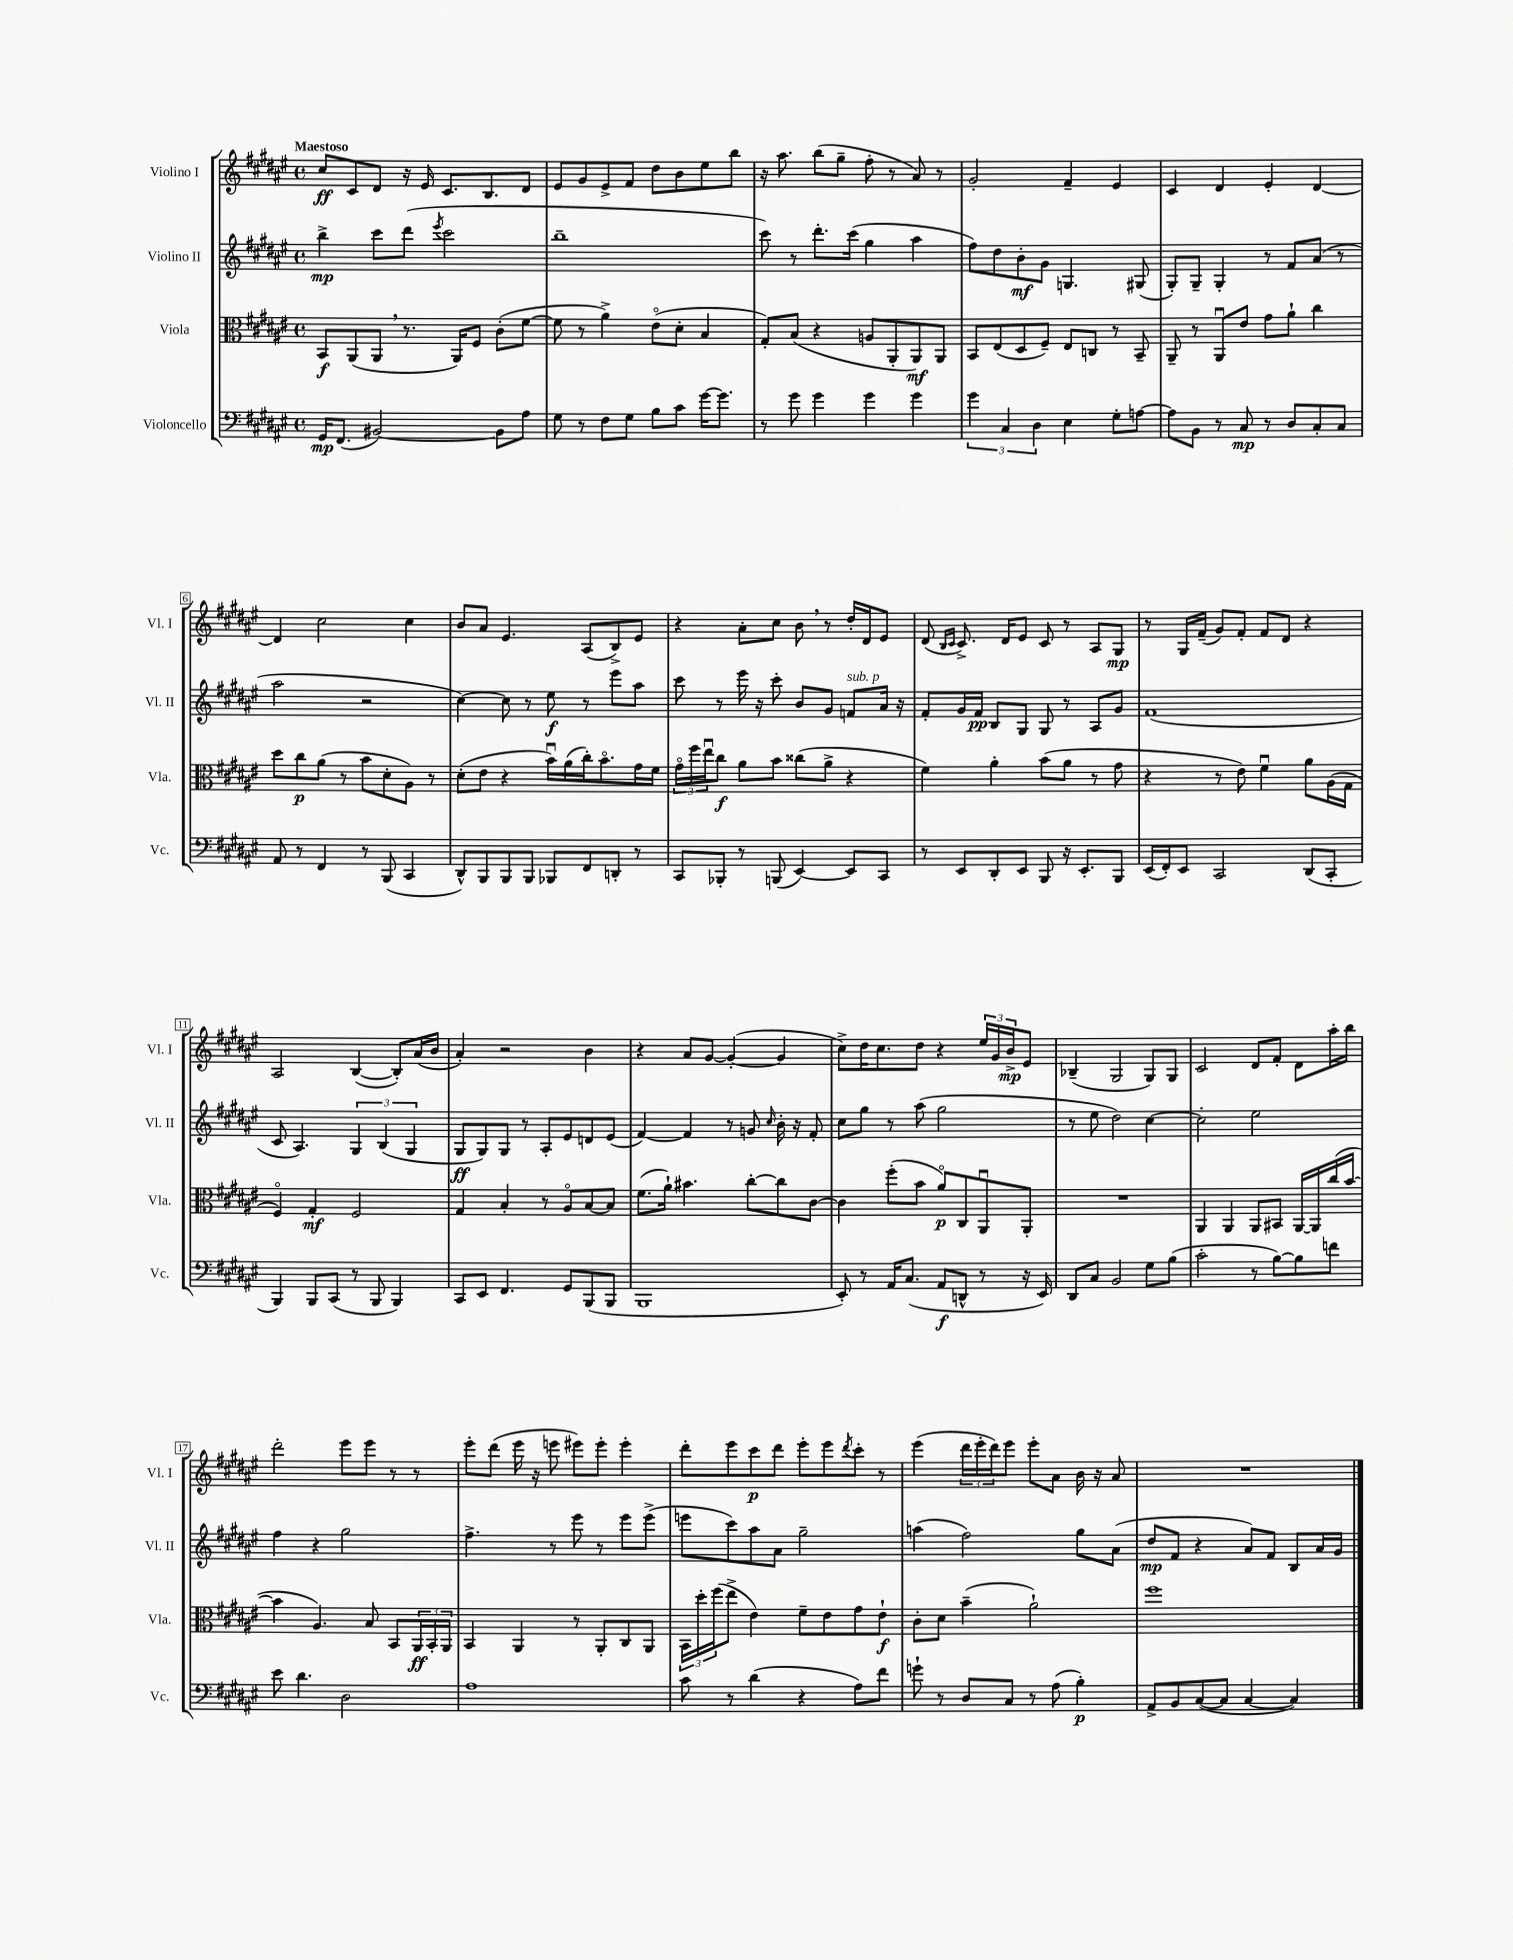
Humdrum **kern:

**kern	**kern	**kern	**kern
*staff4	*staff3	*staff2	*staff1
*clefF4	*clefC3	*clefG2	*clefG2
*k[f#c#g#d#a#e#]	*k[f#c#g#d#a#e#]	*k[f#c#g#d#a#e#]	*k[f#c#g#d#a#e#]
*M4/4	*M4/4	*M4/4	*M4/4
*met(c)	*met(c)	*met(c)	*met(c)
16GG#/LK	8BB/L	4bb^\	8cc#/L
(8.FF#/J	.	.	.
.	(8AA#/	.	8c#/
[2BB#/)	8AA#/J	8ccc#\L	8d#/J
.	8.r	(8ddd#\J	16r
.	.	.	16e#/
.	.	8qeee#/	.
.	.	2ccc#\	8.c#/L
.	16AA#/LK)	.	.
.	8F#/J	.	.
.	.	.	8.B/
8BB#\]L	(8c#'\L	.	.
8A#\J	[8f#\J	.	8d#/J
=	=	=	=
8G#\	8f#\]	1bb~	8e#/L
8r	8r	.	8g#/
8F#\L	4a#^\)	.	8e#^/
8G#\J	.	.	8f#/J
8B\L	(8e#o\L	.	8dd#\L
8c#\J	8d#'\J	.	8b\
[16g#\LK	4B/	.	8ee#\
8.g#\]J	.	.	.
.	.	.	8bb\J
=	=	=	=
8r	8G#'/L)	8ccc#\)	16r
.	.	.	8.aa#\
8g#\	(8B/J	8r	.
4g#\	4r	8.ddd#'\L	(8bb\L
.	.	.	8gg#~\J
.	.	(16ccc#\Jk	.
4g#\	8A/L	4gg#\	8ff#'\
.	8AA#'/	.	8r
4g#\	8AA#/)	4aa#\	8a#/)
.	8AA#/J	.	8r
=	=	=	=
6g#\	8BB/L	8ff#\L)	2g#'/
.	(8E#/	8dd#\	.
6C#/	.	.	.
.	8D#/	8b'\	.
6D#\	.	.	.
.	8F#~/J)	8g#\J	.
4E#\	8E#/L	4.G/	4f#~/
.	8C/J	.	.
8G#'\L	8r	.	4e#/
[8A\J	8BB~/	(8G#/	.
=	=	=	=
8A\]L	8AA#~/	8G#'/L)	4c#/
8BB\J	8r	8G#~/J	.
8r	8AA#u/L	4G#'/	4d#/
8C#/	8e#/J	.	.
8r	8g#\L	8r	4e#'/
8D#/L	8a#`\J	8f#/L	.
8C#'/	4cc#\	(8a#/J	[4d#/
8C#/J	.	8r	.
=	=	=	=
8AA#/	8dd#\L	2aa#\	4d#/]
8r	8cc#\	.	.
4FF#/	(8a#\J	.	2cc#\
.	8r	.	.
8r	8b\L	2r	.
(8BBB/	8d#'\	.	.
4CC#/	8A#\J)	.	4cc#\
.	8r	.	.
=	=	=	=
8DD#^^/L)	(8d#'\L	[4cc#\)	8b/L
8BBB/	8e#\J	.	8a#/J
8BBB/	4r	8cc#\]	4.e#/
8BBB/J	.	8r	.
8BBB-/L	16bu\LL)	8ee#\	.
.	(16a#\	.	.
8FF#/	16cc#'\J)	8r	(8A#/L
.	8.bo\	.	.
8DD'/J	.	8eee#\L	8B^/)
8r	16g#\L	8aa#\J	8e#/J
.	16f#\JJ	.	.
=	=	=	=
8CC#/L	24g#o\LL	8ccc#\	4r
.	24ff#\	.	.
.	24ee#u\J	.	.
8BBB-'/J	8cc#\J	8r	.
8r	8a#\L	16eee#\	8a#'\L
.	.	16r	.
(8BBB/	8b\J	8ccc#'\	8cc#\J
[4EE#/)	(8cc##\L	8b/L	8b\
.	8a#^\J	8g#/J	8r
8EE#/]L	4r	8f/L	16dd#'/LL
.	.	.	16d#/J
8CC#/J	.	16a#/Jk	8e#/J
.	.	16r	.
=	=	=	=
8r	4f#\)	8f#'/L	(8d#/
.	.	.	16qqB/LL
.	.	.	16qqc#/JJ
8EE#/L	.	16g#/L	8.c#^/)
.	.	16f#/JJ	.
8DD#'/	4a#'\	8B/L	.
.	.	.	16d#/LK
8EE#/J	.	8G#/J	8e#/J
8BBB/	(8b\L	8G#/	8c#/
16r	8a#\J	8r	8r
8.EE#'/L	.	.	.
.	8r	8A#/L	8A#/L
8BBB/J	8g#\	8g#/J	8G#/J
=	=	=	=
(16EE#/LL	4r	(1f#	8r
16FF#'/J)	.	.	.
8EE#/J	.	.	16G#/LL
.	.	.	(16f#~/JJ
2CC#/	8r	.	8g#/L)
.	8e#\)	.	8f#'/J
.	4f#u\	.	8f#/L
.	.	.	8d#/J
(8DD#/L	8a#\L	.	4r
8CC#'/J	(16A#\L	.	.
.	16G#\JJ	.	.
=	=	=	=
4BBB/)	4F#o/)	8c#/	2A#/
.	.	4.A#/)	.
8BBB/L	4G#'/	.	.
(8CC#/J	.	.	.
8r	2F#/	6G#/	([4B/
8BBB/	.	.	.
.	.	(6B/	.
4BBB/)	.	.	8B'/]L)
.	.	6G#/	.
.	.	.	(16a#/L
.	.	.	16b/JJ
=	=	=	=
8CC#/L	4G#/	8G#/L	4a#'/)
8EE#/J	.	8G#/)	.
4.FF#/	4B'/	8G#/J	2r
.	.	8r	.
.	8r	8A#'/L	.
8GG#/L	8A#o/L	8e#/	.
(8BBB/	[8B/	8d/	4b\
8BBB/J	8B/]J	(8e#/J	.
=	=	=	=
1BBB	(8.f#\L	[4f#/)	4r
.	16a#`\Jk)	.	.
.	4.b#\	4f#/]	8a#/L
.	.	.	[8g#/J
.	.	8r	(4g#'/_
.	[8cc#'\L	8g/	.
.	.	16qqcc#/	.
.	8cc#\]	16b'\	4g#/]
.	.	16r	.
.	[8c#\J	8f#'/	.
=	=	=	=
8EE#'/)	4c#\]	8cc#\L	8cc#^\L)
8r	.	8gg#\J	16dd#\K
.	.	.	8.cc#\
16AA#/LK	(8ff#'\L	8r	.
(8.C#/J	.	.	.
.	8b\J	(8aa#\	8dd#\J
8AA#/L	8a#o/L)	2gg#\	4r
8DD^^/J	8C#/	.	.
8r	8AA#u/	.	24ee#/LL
.	.	.	24g#/
.	.	.	24b^/J
16r	8AA#'/J	.	8e#/J
16EE#/)	.	.	.
=	=	=	=
8DD#/L	1r	8r	(4B-~/
8C#/J	.	8ee#\	.
2BB/	.	2dd#\)	2G#/
8G#\L	.	[4cc#\	8G#/L)
(8B\J	.	.	8G#/J
=	=	=	=
2c#'\	4AA#/	2cc#'\]	2c#/
.	4AA#/	.	.
8r	8AA#/L	2ee#\	8d#/L
[8B\L)	8BB#/J	.	8f#'/J
8B\]	[16AA#/LL	.	8d#\L
.	16AA#/]	.	.
8f\J	(16cc#/	.	16aa#'\L
.	[16b/JJ	.	16bb\JJ
=	=	=	=
8e#\	4b\]	4ff#\	2ddd#'\
4.d#\	.	.	.
.	4.A#/)	4r	.
2D#\	.	2gg#\	8eee#\L
.	8B/	.	8eee#\J
.	8BB/L	.	8r
.	24AA#/L	.	8r
.	24BB'/	.	.
.	24AA#/JJ	.	.
=	=	=	=
1A#	4BB/	4.ff#^\	8eee#'\L
.	.	.	(8ddd#\J
.	4AA#/	.	16eee#\
.	.	.	16r
.	.	8r	8eee\
.	8r	8eee#\	8eee#\L)
.	8AA#'/L	8r	8eee#'\J
.	8C#/	8eee#\L	4eee#'\
.	8AA#/J	(8eee#^\J	.
=	=	=	=
8c#\	24BB\LL	8eee\L	8ddd#'\L
.	24dd#'\	.	.
.	(24ff#\J	.	.
8r	8ee#^\J	8ccc#\)	8eee#\
(4d#\	4e#\)	8aa#\	8ccc#\
.	.	8a#\J	8ddd#\J
4r	8f#~\L	2gg#~\	8eee#'\L
.	8e#\	.	8eee#\
.	.	.	8qddd#/
8A#\L)	8g#\	.	8ccc#'\J
8f#\J	8e#`\J	.	8r
=	=	=	=
8g`\	8c#'\L	(4aa\	(4eee#\
8r	8d#\J	.	.
8D#/L	(4b~\	2ff#\)	24ddd#\LL
.	.	.	24eee#'\
.	.	.	24ddd#\J)
8C#/J	.	.	8eee#\J
8r	2a#`\)	.	8eee#'\L
(8A#\	.	.	8a#\J
4B'\)	.	8gg#\L	16b\
.	.	.	16r
.	.	(8a#\J	8a#/
=	=	=	=
8AA#^/L	1ff#	8dd#/L	1r
8BB/	.	8f#/J	.
([8C#/	.	4r	.
8C#/]J	.	.	.
[4C#/	.	8a#/L)	.
.	.	8f#/J	.
4C#/])	.	8B/L	.
.	.	16a#/L	.
.	.	16g#/JJ	.
==	==	==	==
*-	*-	*-	*-
